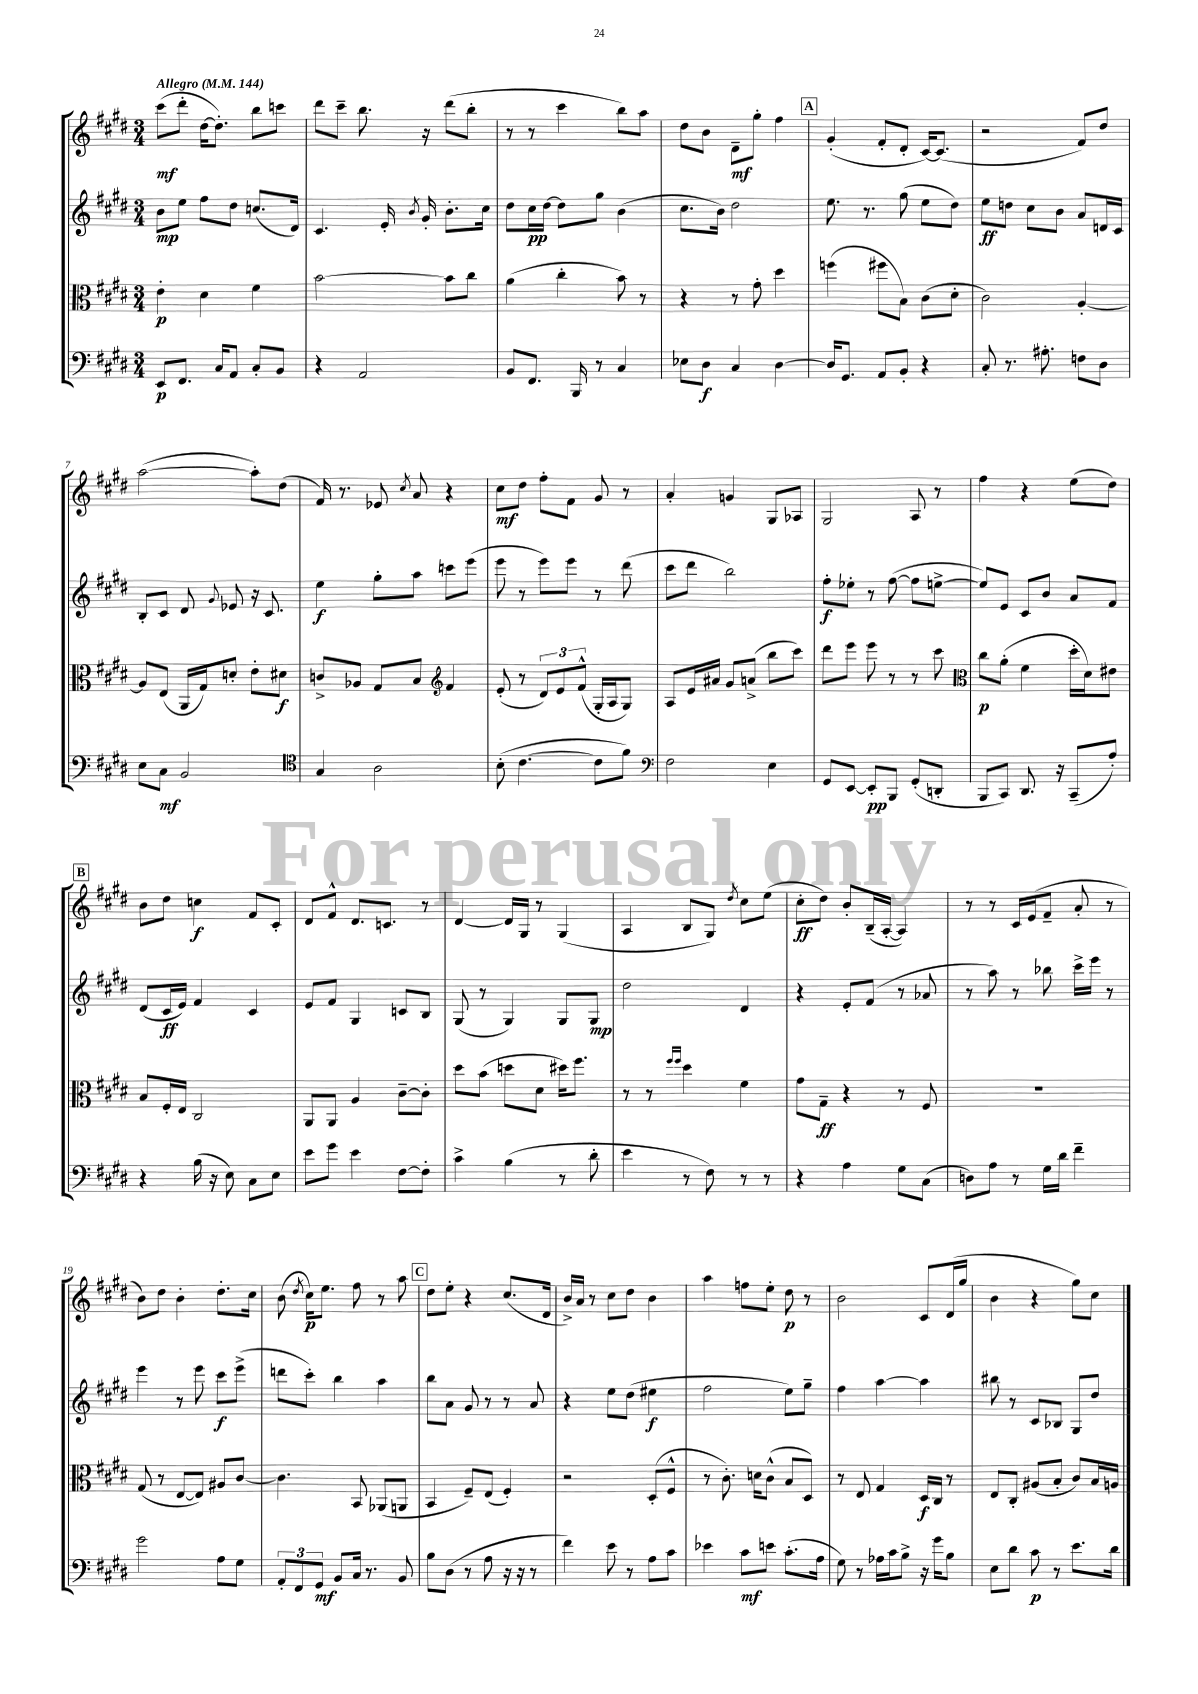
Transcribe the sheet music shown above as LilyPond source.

<<
\new StaffGroup <<
\new Staff = "s0" {
    \clef treble \key e \major \numericTimeSignature \time 3/4 \tempo "Allegro" 4 = 144
    \autoBeamOff cis'''8[\mf( dis'''8]-. dis''16[~ dis''8.]-.) b''8[ c'''8] |
    dis'''8[ cis'''8]-- b''8. r16 dis'''8[( b''8]-. |
    r8 r8 cis'''4 b''8[) a''8] |
    dis''8[ b'8] dis'8[--\mf gis''8]-. fis''4 |
    \mark \markup { \box "A" } gis'4-.( fis'8[-. dis'8]-. cis'16[~) cis'8.]( |
    r2 fis'8[) dis''8] |
    a''2~( a''8[-.) dis''8]( |
    fis'16) r8. ees'8 \acciaccatura { cis''8 } a'8 r4 |
    cis''8[\mf dis''8] fis''8[-. fis'8] gis'8 r8 |
    a'4-. g'4 gis8[ aes8] |
    gis2 a8 r8 |
    fis''4 r4 e''8[( dis''8]) |
    \mark \markup { \box "B" } b'8[ dis''8] c''4\f fis'8[ cis'8]-. |
    dis'8[ fis'8]-^ dis'8.[ c'8.] r8 |
    dis'4~ dis'16[ gis16] r8 gis4( |
    a4 b8[ gis8]) \acciaccatura { dis''8 } cis''8[ e''8]( |
    cis''8[-.\ff dis''8]) b'8[-. b16--( a16]~-. a4) |
    r8 r8 cis'16[ e'16( fis'8]-- a'8-. r8 |
    b'8[) dis''8] b'4-. dis''8.[-. cis''16] |
    b'8( \acciaccatura { dis''8 } cis''16[\p) e''8.] fis''8 r8 a''8 |
    \mark \markup { \box "C" } dis''8[ e''8]-. r4 cis''8.[( dis'16] |
    b'16[->) a'16] r8 cis''8[ dis''8] b'4 |
    a''4 f''8[ e''8]-. dis''8\p r8 |
    b'2 cis'8[ dis'16( gis''16] |
    b'4 r4 gis''8[) cis''8] \bar "|." |
}
\new Staff = "s1" {
    \clef treble \key e \major \numericTimeSignature \time 3/4
    \autoBeamOff b'8[\mp e''8] fis''8[ dis''8] c''8.[( dis'16]) |
    cis'4. e'16-. \acciaccatura { b'8 } gis'16-. b'8.[-. cis''16] |
    dis''8[ cis''16\pp dis''16]~ dis''8[ gis''8] b'4( |
    cis''8.[ b'16]) dis''2 |
    \mark \markup { \box "A" } e''8. r8. gis''8( e''8[ dis''8]) |
    e''8[\ff d''8] cis''8[ b'8] a'8[ d'16 cis'16] |
    b8[-. cis'8] dis'8 \appoggiatura { gis'8 } ees'8 r16 cis'8. |
    e''4\f gis''8[-. a''8] c'''8[ e'''8]( |
    e'''8 r8 e'''8[) e'''8] r8 dis'''8( |
    cis'''8[ dis'''8] b''2) |
    fis''8[-.\f ees''8]-. r8 fis''8~( fis''8[ e''8]~-> |
    e''8[) e'8] cis'8[ b'8] a'8[ fis'8] |
    \mark \markup { \box "B" } dis'8[( cis'16\ff e'16]) fis'4 cis'4 |
    e'8[ fis'8] gis4 c'8[ b8] |
    gis8( r8 gis4) gis8[ gis8]\mp |
    dis''2 dis'4 |
    r4 e'8[-. fis'8]( r8 aes'8 |
    r8 a''8) r8 bes''8 cis'''16[-> e'''16] r8 |
    e'''4 r8 e'''8 cis'''8[\f e'''8]->( |
    d'''8[ cis'''8]-.) b''4 a''4 |
    \mark \markup { \box "C" } b''8[ a'8] gis'8 r8 r8 a'8 |
    r4 e''8[ dis''8]( eis''4\f |
    fis''2 e''8[) gis''8]-- |
    fis''4 a''4~ a''4 |
    bis''8 r8 cis'8[ bes8] gis8[ dis''8] \bar "|." |
}
\new Staff = "s2" {
    \clef alto \key e \major \numericTimeSignature \time 3/4
    \autoBeamOff e'4-.\p dis'4 fis'4 |
    b'2~ b'8[ cis''8] |
    a'4( cis''4-. b'8) r8 |
    r4 r8 gis'8-. dis''4 |
    \mark \markup { \box "A" } f''4( fis''8[ b8]) cis'8[( dis'8]-. |
    cis'2) a4~-. |
    a8[ e8]( a,16[ gis16) d'8]-. e'8[-. dis'8]\f |
    c'8[-> aes8] gis8[ b8] \clef treble fis'4 |
    e'8-.( r8 \tuplet 3/2 { dis'8[) e'8 fis'8]-^( } gis16[-. a16 gis8]) |
    a8[ e'16 ais'16] gis'8[ a'8]->( b''8[ cis'''8]) |
    dis'''8[ e'''8] e'''8 r8 r8 cis'''8 |
    \clef alto cis''8[\p a'8]-.( fis'4 dis''16[-. dis'16) eis'8] |
    \mark \markup { \box "B" } b8[ fis16-. e16] cis2 |
    a,8[ a,8] a4 cis'8[~-- cis'8]-. |
    dis''8[ b'8]( d''8[ dis'8] dis''16[) fis''8.] |
    r8 r8 \grace { fis''16[ fis''16] } dis''4 fis'4 |
    gis'8[ gis8]--\ff r4 r8 fis8 |
    R2. |
    gis8( r8 e8[~ e8]) ais8[ cis'8]~ |
    cis'4. b,8 aes,8[( a,8] |
    \mark \markup { \box "C" } b,4 fis8[--) e8]( fis4-.) |
    r2 dis8[-.( fis8]-^ |
    r8 cis'8.-.) d'16[ cis'8]-^( b8[ dis8]) |
    r8 e8 gis4 dis16[\f cis16] r8 |
    e8[ cis8]-. ais8[( b8]-. cis'8[) b16 a16] \bar "|." |
}
\new Staff = "s3" {
    \clef bass \key e \major \numericTimeSignature \time 3/4
    \autoBeamOff e,8[\p fis,8.] cis16[ a,8] cis8[-. b,8] |
    r4 a,2 |
    b,8[ fis,8.] b,,16 r8 cis4 |
    ees8[ dis8]\f cis4 dis4~ |
    \mark \markup { \box "A" } dis16[ gis,8.] a,8[ b,8]-. r4 |
    cis8-. r8. ais8.-. f8[ dis8] |
    e8[ cis8]\mf b,2 |
    \clef tenor gis4 a2 |
    b8-.( cis'4.~ cis'8[ fis'8]) |
    \clef bass fis2 e4 |
    gis,8[ e,8]~ e,8[-.\pp b,,8] gis,8[-.( d,8]-. |
    b,,8[ cis,8]) dis,8. r16 cis,8[--( a8]-.) |
    \mark \markup { \box "B" } r4 b16( r16 e8) cis8[ e8] |
    e'8[ gis'8] e'4 fis8[~ fis8]-. |
    cis'4-> b4( r8 dis'8-. |
    e'4 r8 fis8) r8 r8 |
    r4 a4 gis8[ cis8]( |
    d8[) a8] r8 gis16[ dis'16] fis'4-- |
    gis'2 a8[ gis8] |
    \tuplet 3/2 { a,8[-. fis,8 gis,8]\mf } b,8[ cis16] r8. b,8 |
    \mark \markup { \box "C" } b8[ dis8]( r8 a8 r16 r16 r8 |
    fis'4) e'8 r8 a8[ cis'8] |
    ees'4 cis'8[\mf e'8] cis'8.[-.( a16] |
    gis8) r8 aes16[ cis'16 b8]-> r16 gis'16[ b8] |
    e8[ dis'8] cis'8\p r8 e'8.[ dis'16] \bar "|." |
}
>>
>>
